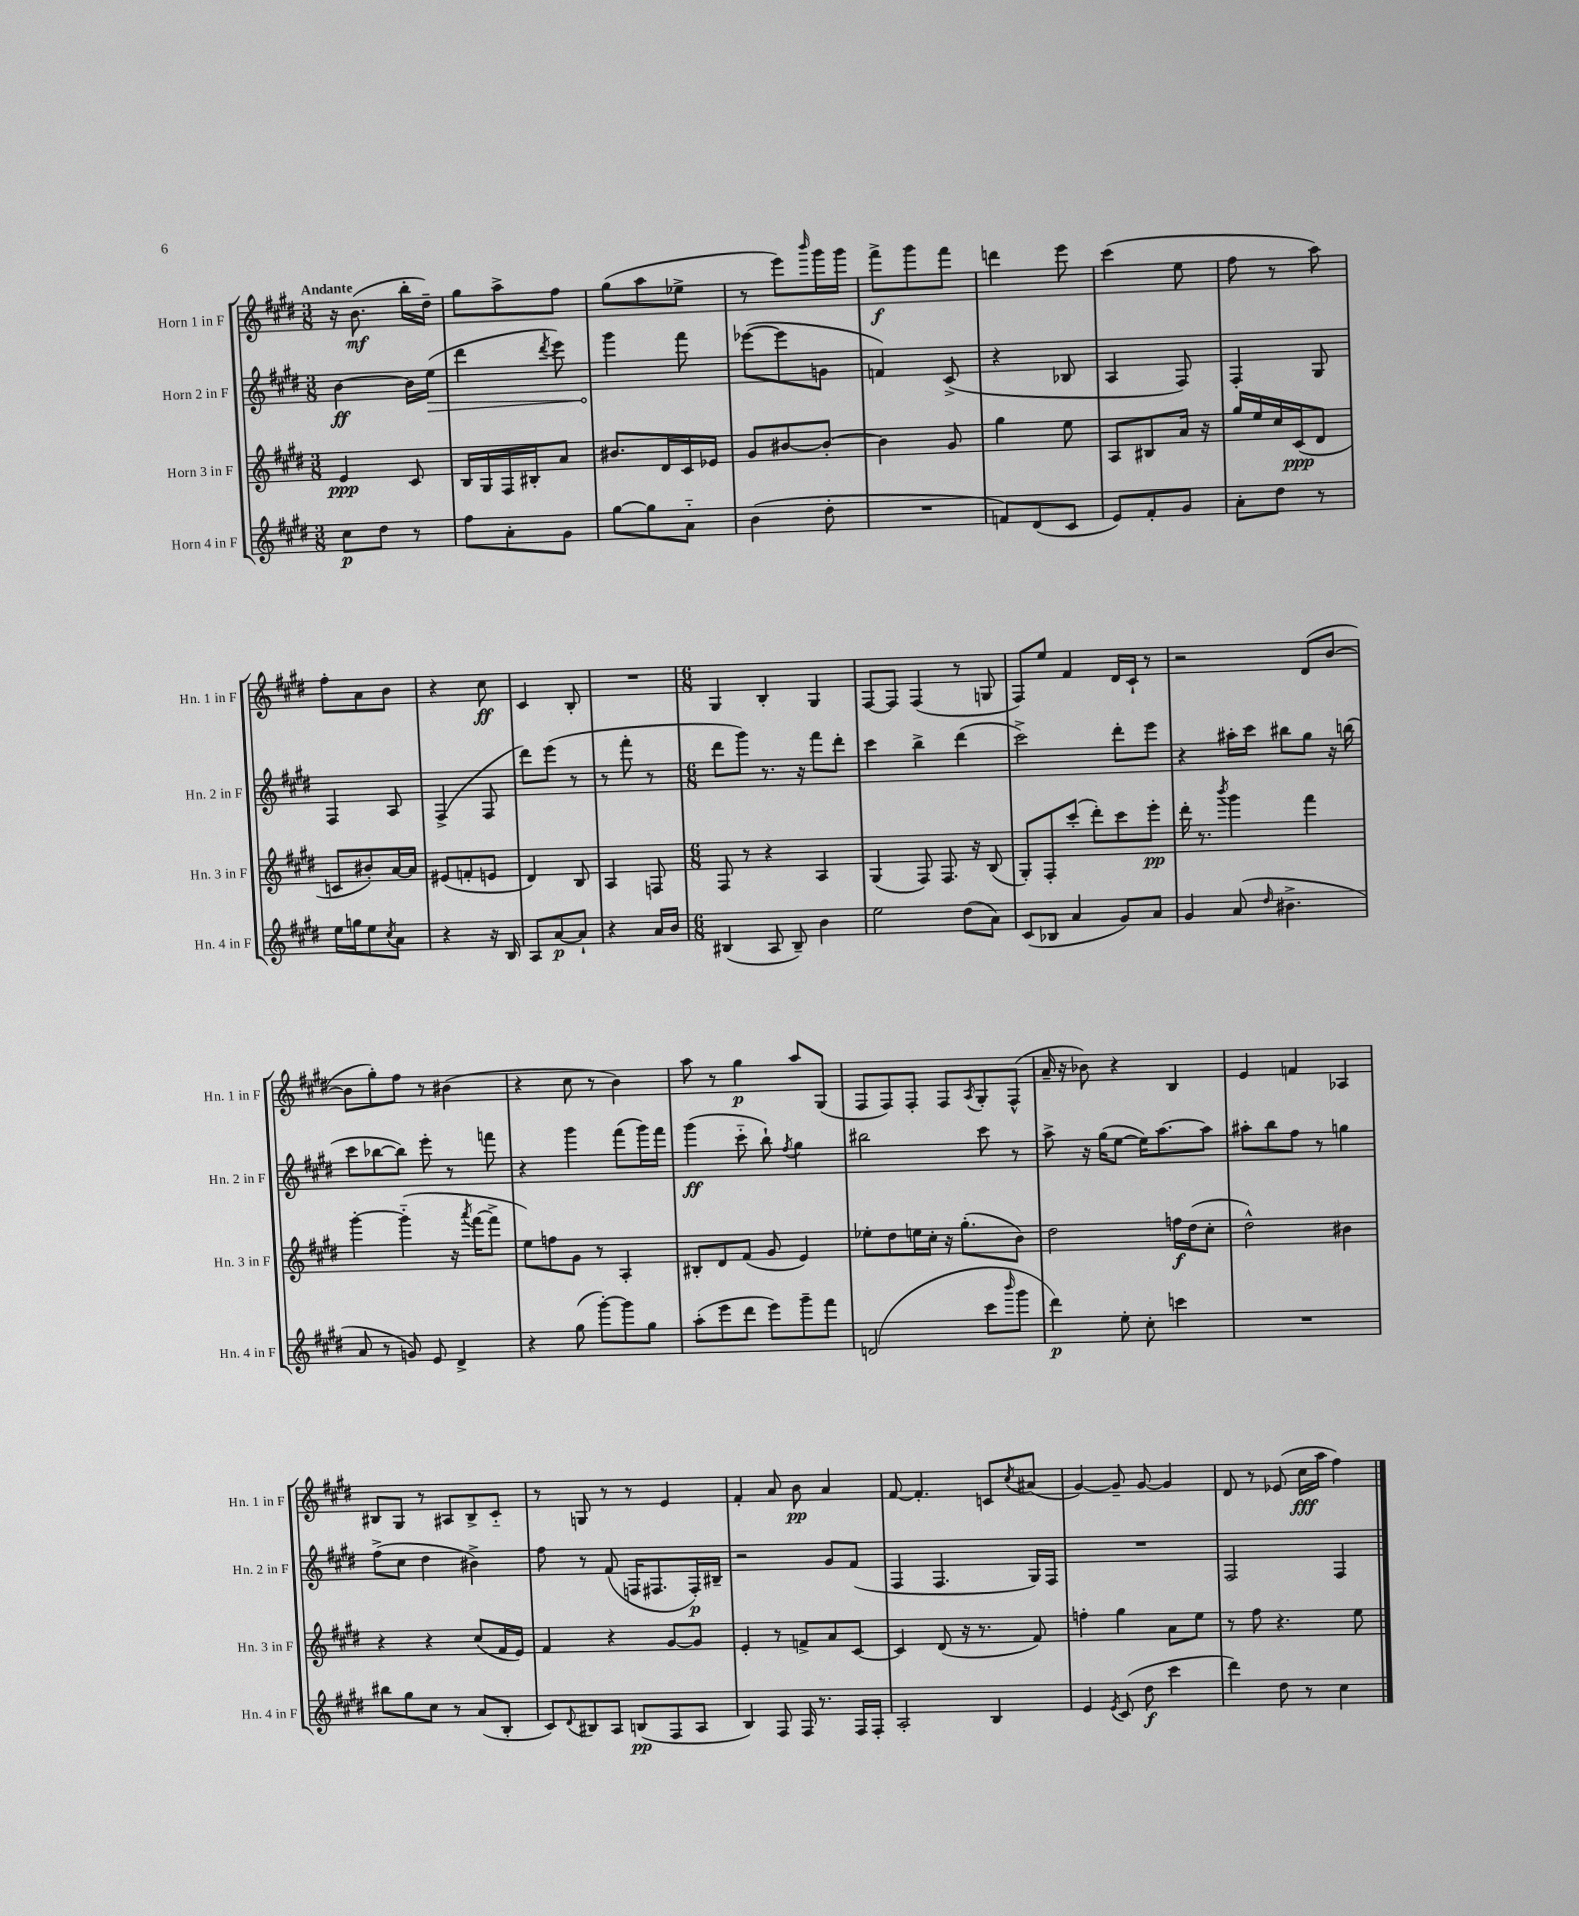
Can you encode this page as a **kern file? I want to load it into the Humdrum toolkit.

**kern	**kern	**kern	**kern
*staff4	*staff3	*staff2	*staff1
*clefG2	*clefG2	*clefG2	*clefG2
*k[f#c#g#d#]	*k[f#c#g#d#]	*k[f#c#g#d#]	*k[f#c#g#d#]
*M3/8	*M3/8	*M3/8	*M3/8
8cc#	4e	[4b	16r
.	.	.	(8.b
8dd#	.	.	.
8r	8c#	16b]	16bb'
.	.	(16ee	16dd#~)
=	=	=	=
8ff#	16B	4ddd#	8gg#
.	16G#	.	.
8a'	16F#	.	8aa^
.	16B#'	.	.
.	.	8qddd#	.
8g#	8a	8eee)	8ff#
=	=	=	=
[8gg#	8.b#	4ggg#	(8gg#
8gg#]	.	.	8aa
.	16d#	.	.
8a'~	16c#	8fff#	8ee-^
.	16e-	.	.
=	=	=	=
(4b	8g#	([8eee-	8r
.	[8b#	8eee-]	8eee)
.	.	.	16qqbbb
8dd#'	8b#'_	8g	16ggg#
.	.	.	16ggg#
=	=	=	=
4.r	4b#]	4f)	8fff#^
.	.	.	8ggg#
.	8g#	(8c#^	8fff#
=	=	=	=
8f)	4gg#	4r	4ddd
(8d#	.	.	.
8c#	8ee	8B-	8eee
=	=	=	=
8e)	8A	4A	(4ccc#
8f#'	8B#	.	.
8g#	16a	8F#)	8ee
.	16r	.	.
=	=	=	=
8a'	16gg#	4F#'	8ff#
.	16ee	.	.
8dd#	16cc#	.	8r
.	(16c#	.	.
8r	8d#	8G#	8aa)
=	=	=	=
16ee	8c	4F#	8ff#'
16gg	.	.	.
8ee	8b#')	.	8a
8qcc#	.	.	.
8a	[16a	8A	8b
.	16a]	.	.
=	=	=	=
4r	(8e#	(4F#^	4r
.	8f'	.	.
16r	8e	8F#	8cc#
16B	.	.	.
=	=	=	=
8A	4d#)	8ddd#)	4c#
[8a	.	(8eee	.
8a`]	8B	8r	8B'
=	=	=	=
4r	4A	8r	4.r
.	.	8fff#'	.
16a	8F	8r	.
16b	.	.	.
=	=	=	=
*M6/8	*M6/8	*M6/8	*M6/8
(4B#	8F#	8ddd#	4G#
.	8r	8ggg#)	.
8A	4r	8.r	4B'
8B#~)	.	.	.
.	.	16r	.
4b	4A	8fff#	4G#
.	.	8ddd#'	.
=	=	=	=
2ee	(4G#	4ccc#	[8F#
.	.	.	8F#]
.	8F#)	4bb^	(4F#
.	8.F#	.	.
(8dd#	.	(4ddd#	8r
.	16r	.	.
8a)	(8B	.	8G
=	=	=	=
(8c#	8G#')	2ccc#^)	8F#)
8B-	8F#'	.	8ee
4a	(8ccc#'	.	4f#
.	8ddd#')	.	.
8g#)	8ccc#	8ddd#'	16d#
.	.	.	16c#`
8a	8eee'	8eee	8r
=	=	=	=
4g#	16ddd#'	4r	2r
.	8.r	.	.
.	8qbbb	.	.
(8a	4ggg#	16aa#'	.
.	.	16ccc#	.
16qqdd#	.	.	.
4.b#^	.	8bb#	.
.	4fff#	8gg#	(8d#
.	.	16r	[8b
.	.	(16bb	.
=	=	=	=
8a	[4ggg#'	8ccc#	8b]
8r	.	[8bb-	8gg#')
8g)	(4ggg#'~]	8bb-])	8ff#
8e	.	8eee'	8r
4d#^	16r	8r	(4b#
.	8qaaa	.	.
.	[16fff#	.	.
.	8fff#^]	8fff	.
=	=	=	=
4r	8ee)	4r	4r
.	8ff	.	.
(8gg#	8g#	4ggg#	8cc#
[8ggg#')	8r	.	8r
8ggg#]	4A'	(8fff#	4b)
8gg#	.	16ggg#)	.
.	.	16fff#	.
=	=	=	=
(8aa'	8B#'	(4ggg#	8aa
8eee	8d#	.	8r
8ddd#	(8f#	8ccc#'~	4gg#
8eee)	8g#	8bb`)	.
.	.	8qff#	.
8ggg#~	4e)	4gg#	8aa
8fff#	.	.	(8G#
=	=	=	=
(2d	8ee-'	2bb#	8F#
.	8dd#	.	8F#)
.	16ee	.	8F#'
.	16cc#'	.	.
.	16r	.	8F#
.	(8.gg#'	.	.
.	.	.	8qA
8ccc#	.	8ccc#	8G#'
16qqbbb	.	.	.
8ggg#	8b)	8r	(8F#^^
=	=	=	=
4ddd#)	2dd#	8aa^	16a~
.	.	.	16r
.	.	16r	8b-)
.	.	(16gg#	.
8ee'	.	[8ee	4r
8cc#'	.	16ee])	.
.	.	[8.aa	.
4ccc	16ff	.	4B
.	(16dd#	.	.
.	8cc#'	8aa]	.
=	=	=	=
2.r	2dd#^^)	8aa#'	4e
.	.	8bb	.
.	.	8ff#	4f
.	.	8r	.
.	4b#	4gg	4A-
=	=	=	=
8bb#	4r	(8ff#^	8B#
8gg#	.	8cc#	8G#
8cc#	4r	4dd#	8r
8r	.	.	8A#
(8a	(8cc#	4b#^)	8B#^
8B'	16f#	.	8c#'~
.	16e)	.	.
=	=	=	=
8c#)	4f#	8ff#	8r
8qqd#	.	.	.
8B#	.	8r	8G
8A	4r	(8f#	8r
(8B	.	16F	8r
.	.	8.F#	.
8F#	[8g#	.	4e
8A	8g#]	16F#')	.
.	.	16B#~	.
=	=	=	=
4B)	4e'	2r	4f#'
8F#	8r	.	8a
16F#	8f^	.	8b
8.r	.	.	.
.	8a	8g#	4a
16F#	[8c#	(8f#	.
16F#'	.	.	.
=	=	=	=
2A'	4c#]	4F#	[8f#
.	.	.	4.f#']
.	(8d#	4.F#	.
.	16r	.	.
.	8.r	.	.
4B	.	.	8c
.	.	.	8qcc#
.	8f#)	16G#)	(8a#
.	.	16F#	.
=	=	=	=
4e	4ff'	2.r	[4g#)
8qe	.	.	.
(8c#	4gg#	.	8g#~]
8dd#	.	.	[8g#
4ccc#	8a	.	4g#]
.	8ee	.	.
=	=	=	=
4ddd#)	8r	2F#	8d#
.	8ff#	.	8r
8dd#	4.r	.	(8e-
8r	.	.	16cc#
.	.	.	16aa
4cc#	.	4F#	4ff#)
.	8ee	.	.
==	==	==	==
*-	*-	*-	*-
